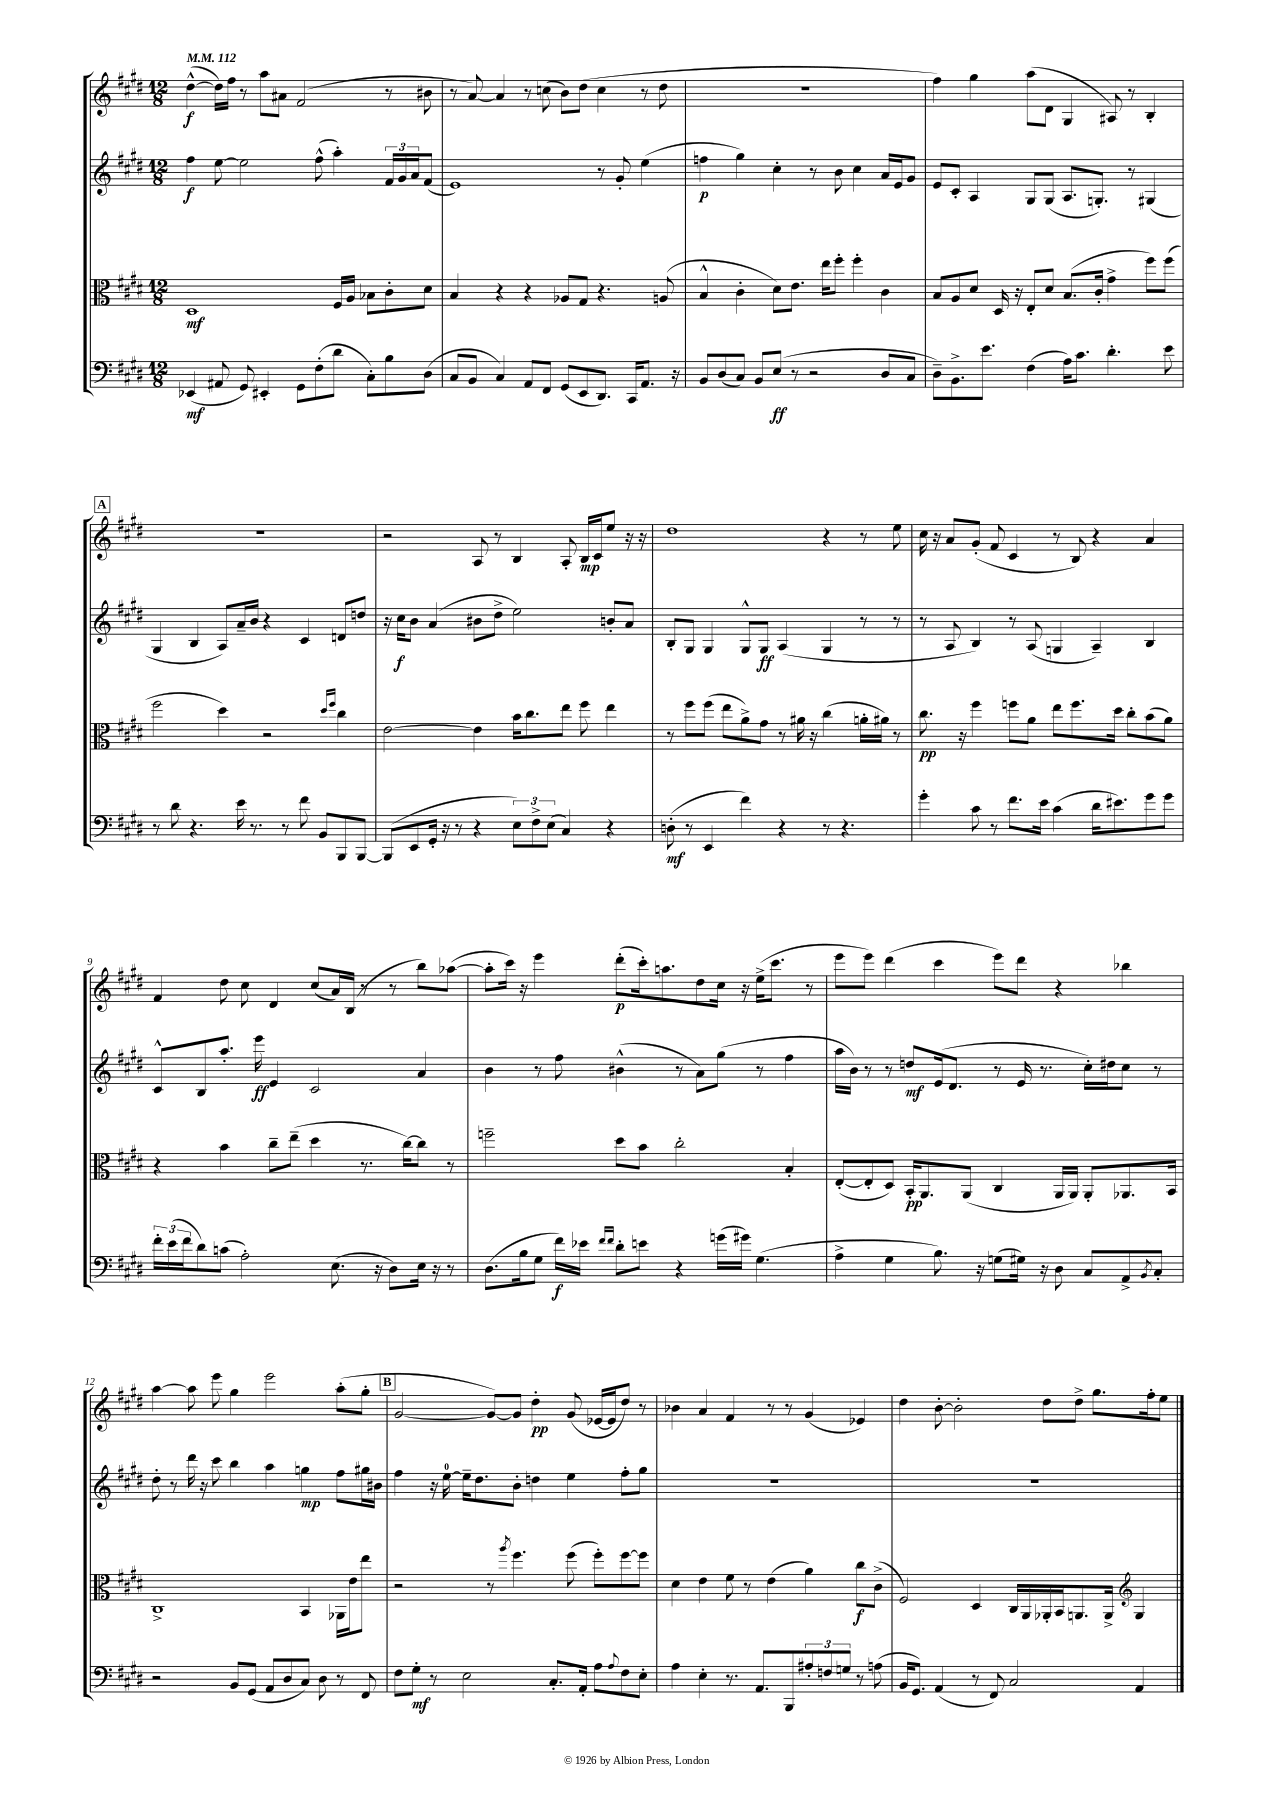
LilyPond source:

<<
\new StaffGroup <<
\new Staff = "s0" {
    \clef treble \key e \major \numericTimeSignature \time 12/8 \tempo 4 = 112
    dis''4~-^\f( dis''16) fis''16 r8 a''8 ais'8 fis'2( r8 bis'8 |
    r8 a'8~) a'4 r8 c''8( b'8) dis''8( c''4 r8 dis''8 |
    R1. |
    fis''4) gis''4 a''8( dis'8 gis4 ais8) r8 b4-. |
    \mark \markup { \box "A" } R1. |
    r2 a8 r8 b4 a8-. b16\mp cis'16 e''8 r16 r16 |
    dis''1 r4 r8 e''8 |
    cis''16 r16 a'8 gis'8-.( fis'8 cis'4 r8 b8) r4 a'4 |
    fis'4 dis''8 cis''8 dis'4 cis''8( a'16) b16( r8 r8 b''8) aes''8~( |
    aes''8-. cis'''16) r16 e'''4 dis'''8-.\p( cis'''16-.) a''8. dis''8 cis''16 r16 e''16->( cis'''8. r8 |
    e'''8 e'''8) dis'''4( cis'''4 e'''8) dis'''8 r4 bes''4 |
    a''4~ a''8 e'''8 gis''4 e'''2 a''8-.( gis''8-. |
    \mark \markup { \box "B" } gis'2~ gis'8~) gis'8 dis''4-.\pp gis'8( ees'16~ ees'16 dis''8) r8 |
    bes'4 a'4 fis'4 r8 r8 gis'4( ees'4) |
    dis''4 b'8~-. b'2-. dis''8 dis''8-> gis''8. fis''16-. e''8 \bar "|." |
}
\new Staff = "s1" {
    \clef treble \key e \major \numericTimeSignature \time 12/8
    fis''4\f e''8~ e''2 fis''8-^( a''4-.) \tuplet 3/2 { fis'16 gis'16 a'16 } fis'8( |
    e'1) r8 gis'8-. e''4( |
    f''4\p gis''4) cis''4-. r8 b'8 cis''4 a'16 e'16 gis'8 |
    e'8 cis'8-. a4 gis8 gis8( a8. g8.-.) r8 gis4( |
    \mark \markup { \box "A" } gis4 b4 a8) a'16-- b'16 r4 cis'4 d'8 d''8 |
    r16 cis''16\f b'8 a'4( bis'8 dis''8-> e''2) b'8-. a'8 |
    b8-. gis8 gis4 gis8-^ gis8\ff a4( gis4 r8 r8 |
    r8 a8 b4) r8 a8( g4 a4--) b4 |
    cis'8-^ b8 a''8.-. e'''16\ff e'4 cis'2 a'4 |
    b'4 r8 fis''8 bis'4-^( r8 a'8) gis''8( r8 fis''4 |
    a''16 b'16) r8 r8 d''8\mf e'16( dis'8. r8 e'16 r8. cis''16-.) dis''16 cis''8 r8 |
    dis''8-. r8 dis'''16 r16 cis'''8 b''4 a''4 g''4\mp fis''8 gis''16 bis'16 |
    \mark \markup { \box "B" } fis''4 r16 e''16-0~ e''16-- dis''8. b'8-. d''4 e''4 fis''8-. gis''8 |
    R1. |
    R1. \bar "|." |
}
\new Staff = "s2" {
    \clef alto \key e \major \numericTimeSignature \time 12/8
    dis1\mf fis16 a16 bes8 cis'8-. dis'8 |
    b4 r4 r4 aes8 gis8 r4. a8( |
    b4-^ cis'4-. dis'8) e'8. e''16 fis''8-. fis''4-. cis'4 |
    b8 a8 dis'8 dis16 r16 e8-. dis'8 b8.( cis'16-. gis'4-> fis''8) fis''8( |
    \mark \markup { \box "A" } fis''2 dis''4) r2 \grace { dis''16 fis''16 } cis''4 |
    e'2~ e'4 b'16 cis''8. e''8 fis''8 e''4 |
    r8 fis''8 fis''8( e''8 a'8->) gis'8 r8 ais'16 r16 cis''4( a'16-. ais'16) r8 |
    cis''8.\pp r16 fis''4 f''8 a'8 e''8 f''8. dis''16 cis''8-. b'8( a'8) |
    r4 b'4 cis''8-- e''8--( dis''4 r8. cis''16~) cis''8 r8 |
    f''2-- dis''8 b'8 cis''2-. b4-. |
    e8~-.( e8-. dis8) b,16-.\pp a,8. a,8( cis4 a,16 a,16) a,8-. aes,8. b,16 |
    cis1-> b,4 aes,16 e'16 e''8 |
    \mark \markup { \box "B" } r2 r8 \acciaccatura { a''8 } fis''4. fis''8( fis''8-.) fis''8~ fis''8 |
    dis'4 e'4 fis'8 r8 e'4( a'4) cis''8\f cis'8->( |
    fis2) dis4 cis16 a,16 aes,16-. b,16 a,8. a,16-> \clef treble gis4 \bar "|." |
}
\new Staff = "s3" {
    \clef bass \key e \major \numericTimeSignature \time 12/8
    ees,4\mf( ais,8 gis,8) eis,4-. gis,8 fis8-.( dis'8 cis8-.) b8 dis8( |
    cis8 b,8 cis4) a,8 fis,8 gis,8( e,8 dis,8.) cis,16 a,8. r16 |
    b,8 dis8( cis8) b,8 e8\ff( r8 r2 dis8 cis8 |
    dis8--) b,8.-> e'8. fis4( a16) cis'8. dis'4.-. e'8 |
    \mark \markup { \box "A" } r8 dis'8 r4. e'16 r8. r8 fis'8 b,8 b,,8 b,,8~ |
    b,,8( e,8 gis,16-. r16 r8 r4 \tuplet 3/2 { e8) fis8-> e8( } cis4) r4 |
    d8-.\mf( r8 e,4 fis'4) r4 r8 r4. |
    gis'4-. cis'8 r8 fis'8. e'16 cis'4( dis'16 eis'8.) gis'8 gis'8 |
    \tuplet 3/2 { fis'16-. e'16( fis'16 } dis'8) c'8( a2-.) e8.( r16 dis8) e16 r16 r8 |
    dis8.( b16 gis8 fis'16\f) ees'16 \grace { fis'16 fis'16 } dis'8-. e'8 r4 g'16( gis'16) gis4.( |
    a4-> gis4 b8.) r16 g8( gis16) r16 dis8 cis8 a,8-> \acciaccatura { b,8 } cis8-. |
    r2 b,8 gis,8( a,8 dis8 cis8) dis8 r8 fis,8 |
    \mark \markup { \box "B" } fis8 gis8-.\mf r8 e2 cis8.-. a,16-. a8 \appoggiatura { a8 } fis8 e8-. |
    a4 e4-. r8. a,8. b,,8 \tuplet 3/2 { ais8-. f8 g8 } r8 a8( |
    b,16 gis,8.) a,4( r8 fis,8) cis2 a,4 \bar "|." |
}
>>
>>
